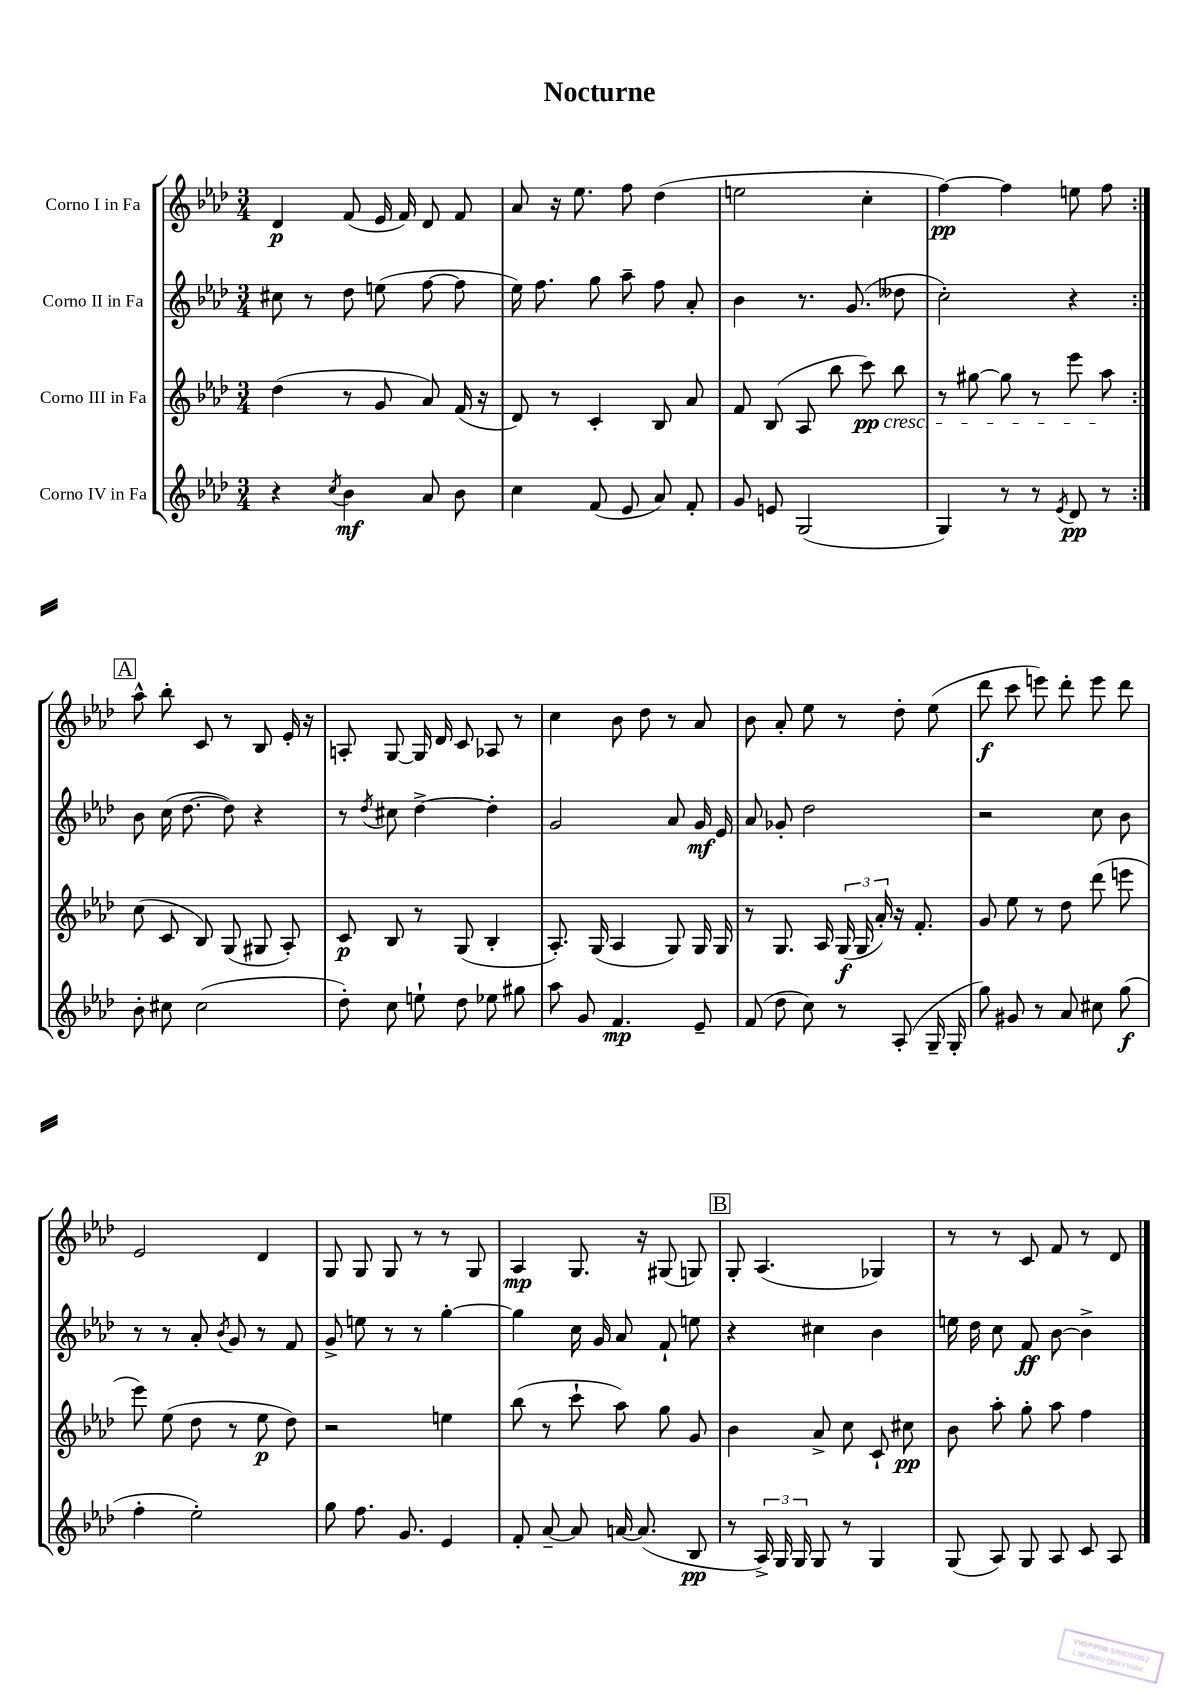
\header { title = "Nocturne" }
<<
\new StaffGroup <<
\new Staff = "s0" \with { instrumentName = "Corno I in Fa" } {
    \clef treble \key aes \major \numericTimeSignature \time 3/4
    \autoBeamOff \repeat volta 2 { des'4\p f'8( ees'16 f'16) des'8 f'8 |
    aes'8 r16 ees''8. f''8 des''4( |
    e''2 c''4-. |
    f''4~\pp) f''4 e''8 f''8 | }
    \mark \markup { \box "A" } aes''8-^ bes''8-. c'8 r8 bes8 ees'16-. r16 |
    a8-. g8~ g16 des'16 c'8 aes8 r8 |
    c''4 bes'8 des''8 r8 aes'8 |
    bes'8 aes'8-. ees''8 r8 des''8-. ees''8( |
    des'''8\f c'''8 e'''8) des'''8-. e'''8 des'''8 |
    ees'2 des'4 |
    g8 g8 g8 r8 r8 g8 |
    aes4\mp g8. r16 gis8( g8) |
    \mark \markup { \box "B" } g8-. aes4.( ges4) |
    r8 r8 c'8 f'8 r8 des'8 \bar "|." |
}
\new Staff = "s1" \with { instrumentName = "Corno II in Fa" } {
    \clef treble \key aes \major \numericTimeSignature \time 3/4
    \autoBeamOff \repeat volta 2 { cis''8 r8 des''8 e''8( f''8~ f''8 |
    ees''16) f''8. g''8 aes''8-- f''8 aes'8-. |
    bes'4 r8. g'8.( deses''8 |
    c''2-.) r4 | }
    \mark \markup { \box "A" } bes'8 c''16( des''8.~ des''8) r4 |
    r8 \acciaccatura { des''8 } cis''8 des''4~-> des''4-. |
    g'2 aes'8 g'16\mf ees'16 |
    aes'8 ges'8-. des''2 |
    r2 c''8 bes'8 |
    r8 r8 aes'8-. \acciaccatura { bes'8 } g'8 r8 f'8 |
    g'8-> e''8 r8 r8 g''4~-. |
    g''4 c''16 g'16 aes'8 f'8-! e''8 |
    \mark \markup { \box "B" } r4 cis''4 bes'4 |
    e''16 des''16 c''8 f'8\ff bes'8~ bes'4-> \bar "|." |
}
\new Staff = "s2" \with { instrumentName = "Corno III in Fa" } {
    \clef treble \key aes \major \numericTimeSignature \time 3/4
    \autoBeamOff \repeat volta 2 { des''4( r8 g'8 aes'8) f'16( r16 |
    des'8) r8 c'4-. bes8 aes'8 |
    f'8 bes8( aes8 bes''8 c'''8\pp\cresc) bes''8 |
    r8 gis''8~ gis''8 r8 ees'''8 aes''8\! | }
    \mark \markup { \box "A" } c''8( c'8 bes8) g8( gis8 aes8-.) |
    c'8\p bes8 r8 g8( bes4-. |
    aes8.-.) g16( aes4 g8) g16 g16 |
    r8 g8. aes16 \tuplet 3/2 { g16\f( g16 aes'16-.) } r16 f'8.-. |
    g'8 ees''8 r8 des''8 des'''8( e'''8 |
    ees'''8) ees''8( des''8 r8 ees''8\p des''8) |
    r2 e''4 |
    bes''8( r8 c'''8-! aes''8) g''8 g'8 |
    \mark \markup { \box "B" } bes'4 aes'8-> c''8 c'8-! cis''8\pp |
    bes'8 aes''8-. g''8-. aes''8 f''4 \bar "|." |
}
\new Staff = "s3" \with { instrumentName = "Corno IV in Fa" } {
    \clef treble \key aes \major \numericTimeSignature \time 3/4
    \autoBeamOff \repeat volta 2 { r4 \acciaccatura { c''8 } bes'4\mf aes'8 bes'8 |
    c''4 f'8( ees'8 aes'8) f'8-. |
    g'8 e'8 g2( |
    g4) r8 r8 \acciaccatura { ees'8 } des'8\pp r8 | }
    \mark \markup { \box "A" } bes'8-. cis''8 cis''2( |
    des''8-.) c''8 e''8-! des''8 ees''8 gis''8 |
    aes''8 g'8 f'4.\mp ees'8-- |
    f'8( des''8 c''8) r8 aes8-.( g16-- g16-. |
    g''8) gis'8 r8 aes'8 cis''8 g''8\f( |
    f''4-. ees''2-.) |
    g''8 f''8. g'8. ees'4 |
    f'8-. aes'8~-- aes'8 a'16~ a'8.( bes8\pp |
    \mark \markup { \box "B" } r8 \tuplet 3/2 { aes16->) g16 g16 } g8 r8 g4 |
    g8( aes8) g8 aes8 c'8 aes8 \bar "|." |
}
>>
>>
\layout { \context { \Score \remove "Bar_number_engraver" } }
